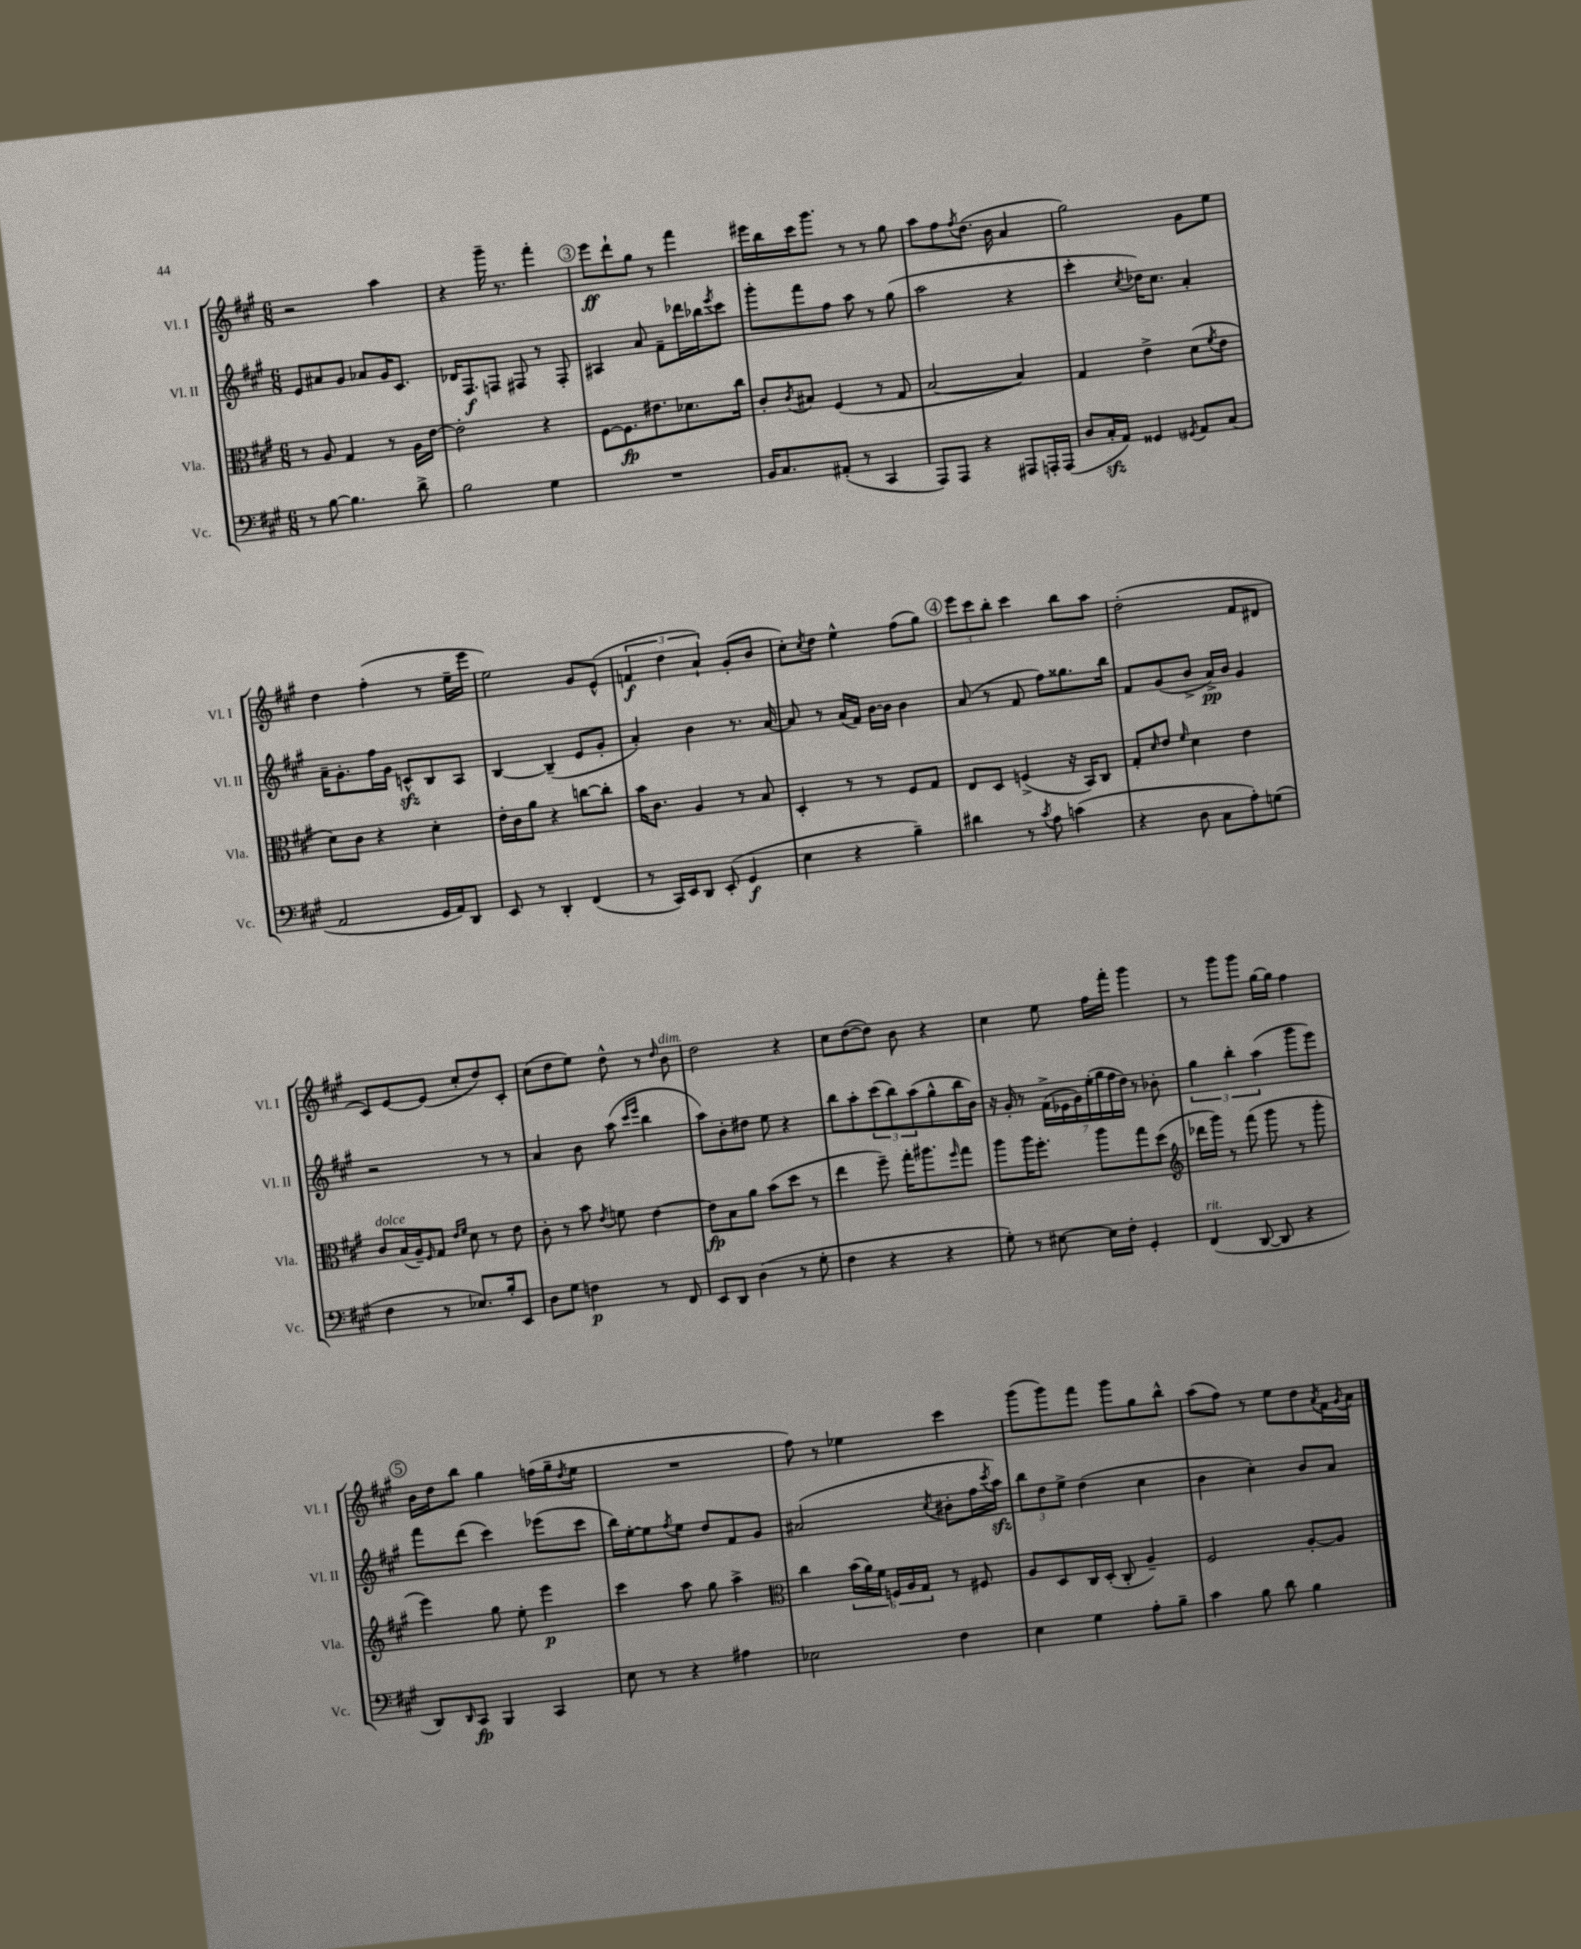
<<
\new StaffGroup <<
\new Staff = "s0" \with { instrumentName = "Vl. I" shortInstrumentName = "Vl. I" } {
    \clef treble \key a \major \numericTimeSignature \time 6/8
    r2 a''4 |
    r4 gis'''16-- r8. fis'''4-. |
    \mark \markup { \circle "3" } e'''8\ff d'''8-! gis''8 r8 fis'''4 |
    eis'''16 b''16 cis'''16 gis'''8. r8 r8 gis''8 |
    a''8 fis''8 \acciaccatura { fis''8 } d''8.( b'16 a'4 |
    gis''2) gis'8 e''8 |
    d''4 fis''4-.( r8 e''16-- e'''16 |
    e''2) gis'8 e'8-^( |
    \tuplet 3/2 { f'4\f d''4 a'4-!) } gis'8-.( b'8 |
    cis''8-.) \acciaccatura { cis''8 } d''8 e''4-^ fis''8( gis''8) |
    \mark \markup { \circle "4" } \tuplet 3/2 { e'''8 cis'''8 b''8-. } cis'''4 b''8 a''8 |
    d''2-.( fis'8 dis'8 |
    cis'8) e'8~ e'8( cis''8-. d''8) cis'8-. |
    cis''8( d''8 e''8) d''8-^ r8 \grace { d''16 } b'8^\markup { \italic "dim." } |
    d''2 r4 |
    cis''8 d''8~( d''8) b'8 r4 |
    cis''4 e''8 fis''16 fis'''16-. gis'''4 |
    r8 gis'''8 gis'''8 gis''16~ gis''16 fis''4 |
    \mark \markup { \circle "5" } b'16 d''16 b''8 gis''4 f''16( gis''16-- \acciaccatura { d''8 } e''8 |
    R2. |
    fis''8) r8 ees''4 cis'''4 |
    gis'''8( gis'''8) fis'''8 gis'''8 gis''8 b''8-^ |
    a''8( fis''8) r8 e''8 d''8 \acciaccatura { a'8 } fis'16 \acciaccatura { gis'8 } a'16 \bar "|." |
}
\new Staff = "s1" \with { instrumentName = "Vl. II" shortInstrumentName = "Vl. II" } {
    \clef treble \key a \major \numericTimeSignature \time 6/8
    e'8 ais'8 gis'8 aes'8 gis'16 cis'8. |
    des'16 fis8.\f f8 fis8 r8 fis8-. |
    \mark \markup { \circle "3" } ais4 a'8 fis'8-- des'''16 bes''16 \acciaccatura { e'''8 } cis'''8 |
    gis'''8-. fis'''8 fis''8 a''8 r8 gis''8( |
    a''2 r4 |
    cis'''4-. \acciaccatura { cis''8 } des''16) cis''8. a'4-. |
    a'16-- gis'8.-. fis''16 gis'16 c'8-^\sfz b8 a8 |
    b4~ b4--( e'8 gis'8-. |
    a'4-.) b'4 r8. a'16~ |
    a'8 r8 a'16( fis'16) b'16~ b'16 b'4 |
    \mark \markup { \circle "4" } a'8( r8 fis'8 fis''8) gisis''8. b''16 |
    fis'8 gis'8( b'8-> a'16->\pp) b'16 gis'4 |
    r2 r8 r8 |
    a'4 b'8 a''8( \grace { cis'''16 e'''16 } b''4 |
    a''8) b'8-. dis''8 e''8 r4 |
    b''8 a''8-. \tuplet 3/2 { cis'''8( b''8) a''8( } gis''8-^ b''16 b'16) |
    r16 gis'16-. r8 \tuplet 7/4 { fis'16->( ees'16 gis'16) e''16-.( gis''16 fis''16 d''16) } r8 bes'8-. |
    \tuplet 3/2 { gis''4 b''4-. a''4( } gis'''8 e'''8) |
    \mark \markup { \circle "5" } fis'''8 d'''8( cis'''4) ees'''8( cis'''8 |
    b''16) e''16~-. e''8 \acciaccatura { fis''8 } e''8 d''8 fis'8 gis'8 |
    ais'2( \acciaccatura { cis''8 } bis'8-. fis''16 \acciaccatura { cis'''8 } a''16\sfz) |
    \tuplet 3/2 { b''8 d''8 e''8-> } d''4( cis''4 |
    b'4 cis''4-.) b'8 a'8 \bar "|." |
}
\new Staff = "s2" \with { instrumentName = "Vla." shortInstrumentName = "Vla." } {
    \clef alto \key a \major \numericTimeSignature \time 6/8
    r8 a8 gis4 r8 a16 e'16~ |
    e'2-. r4 |
    \mark \markup { \circle "3" } fis8~ fis8.\fp eis'8. des'8. cis''16 |
    cis'8-. \acciaccatura { cis'8 } bis8 fis4( r8 gis8 |
    b2~ b4) |
    gis4 e'4-> d'8( \acciaccatura { fis'8 } e'8 |
    d'8) cis'8 r4 d'4-. |
    e'16-. cis'16 a'8 r4 c''8~ c''8-. |
    b'16 cis'8. a4 r8 b8 |
    d4-. r8 r8 fis8 gis8 |
    \mark \markup { \circle "4" } e8 d8 f4->( r16 b,16) cis8 |
    gis8-. \grace { d'16 } e'8 \grace { fis'16 } d'4 e'4 |
    cis'8^\markup { \italic "dolce" } b16( a16--) \grace { fis16 } gis8 \grace { e'16 fis'16 } d'8 r8 e'8 |
    cis'8-. r8 b'8 \acciaccatura { e'8 } f'8 e'4~ |
    e'8\fp b8 a'8 b'8( d''8 r8 |
    e''4 fis''8--) gis''16-. ais''8. \grace { fis''16 } gis''8 |
    a''8 a''16 fis''8.-. a''8 gis''8 d''8( |
    \clef treble des'''16 gis'''16) r8 fis'''8( gis'''8 r8 gis'''8-. |
    \mark \markup { \circle "5" } e'''4) gis''8 e''8-. e'''4\p |
    cis'''4 a''8 gis''8 a''4-> |
    \clef alto cis''4 \tuplet 6/4 { b'16( a'16) fis'16 f16 a16 gis16 } r8 fis8 |
    a8 d8 cis16 d16-.( cis8-. a4--) |
    fis2 a8~-. a8 \bar "|." |
}
\new Staff = "s3" \with { instrumentName = "Vc." shortInstrumentName = "Vc." } {
    \clef bass \key a \major \numericTimeSignature \time 6/8
    r8 b8~ b4. d'8-> |
    b2 gis4 |
    \mark \markup { \circle "3" } R2. |
    b,16 cis8. ais,8-.( r8 cis,4 |
    a,,8) a,,8 r4 ais,,8 a,,16-. a,,16( |
    d8 cis16-.\sfz a,16) gisis,4 \acciaccatura { gis,8 } a,8 cis8( |
    a,2 gis,16 a,16) d,8 |
    e,8 r8 d,4-. fis,4( |
    r8 cis,16) e,16 d,8 e,8-.( gis,4\f |
    e4 r4 b4--) |
    \mark \markup { \circle "4" } dis'4 r8 \acciaccatura { cis'8 } a8 c'4( |
    r4 d8 cis8 a8-.) g8( |
    fis4 r8 ees8.) b16-. e,8 |
    d8 gis8 f4\p r8 fis,8 |
    e,8 d,8 d4( r8 gis8-. |
    fis4 r4 r4 |
    gis8-.) r8 eis8~ eis16 fis16-. gis,4-. |
    fis,4^\markup { \italic "rit." }( d,8~ d,8 r4 |
    \mark \markup { \circle "5" } d,8) \grace { d,16 } cis,8\fp b,,4 cis,4 |
    e8 r8 r4 ais4 |
    ees2 fis4 |
    e4 gis4 a8-. b8-- |
    cis'4 b8 d'8 b4 \bar "|." |
}
>>
>>
\layout { \context { \Score \remove "Bar_number_engraver" } }
